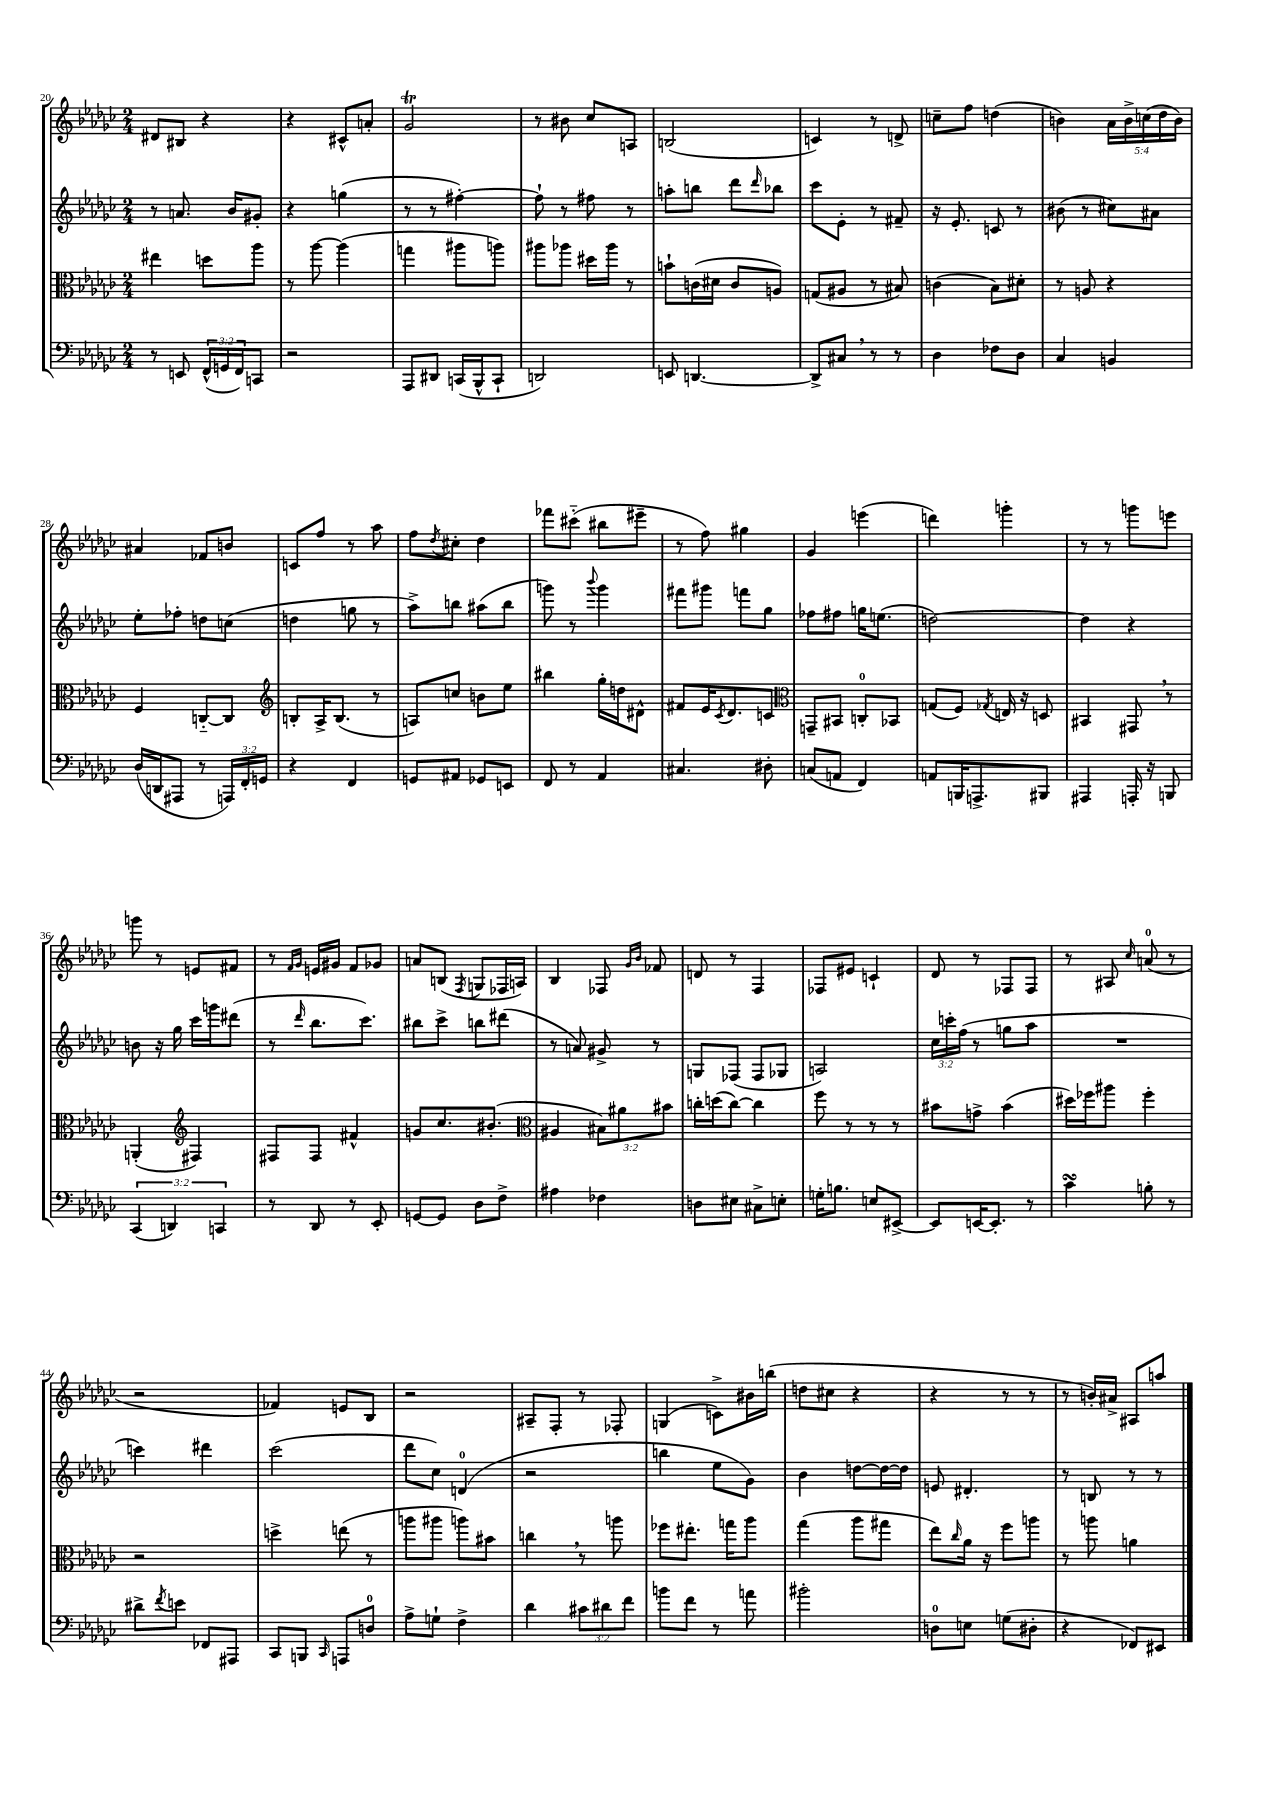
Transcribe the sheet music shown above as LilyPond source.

<<
\new StaffGroup <<
\new Staff = "s0" {
    \clef treble \key ges \major \numericTimeSignature \time 2/4 \override Staff.TupletNumber.text = #tuplet-number::calc-fraction-text
    dis'8 bis8 r4 |
    r4 cis'8-^ a'8-. |
    ges'2\trill |
    r8 bis'8 ces''8 a8 |
    b2( |
    c'4) r8 d'8-> |
    c''8-- f''8 d''4( |
    b'4) \tuplet 5/4 { aes'16 b'16-> c''16( des''16 b'16) } |
    ais'4 fes'8 b'8 |
    c'8 f''8 r8 aes''8 |
    f''8 \acciaccatura { des''8 } cis''8-. des''4 |
    fes'''8 cis'''8-_( bis''8 eis'''8-- |
    r8 f''8) gis''4 |
    ges'4 e'''4( |
    d'''4) g'''4-. |
    r8 r8 g'''8 e'''8 |
    g'''8 r8 e'8 fis'8 |
    r8 \grace { f'16 ges'16 } e'16 gis'16 f'8 ges'8 |
    a'8 b8( \acciaccatura { f8 } g8 fes16 a16) |
    bes4 fes8 \grace { ges'16 bes'16 } fes'8 |
    d'8 r8 f4 |
    fes8 eis'8 c'4-! |
    des'8 r8 fes8 fes8 |
    r8 ais8 \grace { ces''16 } a'8-0( r8 |
    r2 |
    fes'4) e'8 bes8 |
    r2 |
    ais8-- f8-. r8 fes8-. |
    g4( c'8->) bis'16 b''16( |
    d''8 cis''8 r4 |
    r4 r8 r8 |
    r8 b'16-.) ais'16-> ais8 a''8 \bar "|." |
}
\new Staff = "s1" {
    \clef treble \key ges \major \numericTimeSignature \time 2/4 \override Staff.TupletNumber.text = #tuplet-number::calc-fraction-text
    r8 a'8. bes'16 gis'8-. |
    r4 g''4( |
    r8 r8 fis''4~-.) |
    fis''8-! r8 fis''8 r8 |
    a''8-. b''8 des'''8 \grace { des'''16 } bes''8 |
    ces'''8 ees'8-. r8 fis'8-- |
    r16 ees'8.-. c'8 r8 |
    bis'8( r8 cis''8) ais'8 |
    ees''8-. fes''8-. d''8 c''8( |
    d''4 g''8 r8 |
    aes''8->) b''8 ais''8( b''8 |
    g'''8) r8 \appoggiatura { bes'''8 } g'''4 |
    fis'''8 gis'''8 f'''8 ges''8 |
    fes''8 fis''8 g''16 e''8.( |
    d''2~) |
    d''4 r4 |
    b'8 r16 ges''16 ces'''16 g'''16 dis'''8( |
    r8 \grace { des'''16 } bes''8. ces'''8.) |
    bis''8 ces'''8-> b''8 dis'''8( |
    r8 a'8) gis'8-> r8 |
    g8 fes8( fes8 ges8 |
    a2) |
    \tuplet 3/2 { ces''16 c'''16-. f''16( } r8 g''8 aes''8 |
    R2 |
    c'''4) dis'''4 |
    ces'''2( |
    des'''8 ces''8) d'4-0( |
    r2 |
    b''4 ees''8 ges'8) |
    bes'4 d''8~ d''16~ d''16 |
    e'8 dis'4.-. |
    r8 b8 r8 r8 \bar "|." |
}
\new Staff = "s2" {
    \clef alto \key ges \major \numericTimeSignature \time 2/4 \override Staff.TupletNumber.text = #tuplet-number::calc-fraction-text
    eis''4 d''8 aes''8 |
    r8 aes''8~ aes''4( |
    g''4 ais''8 a''8) |
    ais''8 aes''8 dis''16 aes''16 r8 |
    b'8-! c'16( dis'16 c'8 a8) |
    g8( ais8 r8 bis8) |
    c'4( bes8) dis'8-. |
    r8 a8 r4 |
    f4 c8~-_ c8 |
    \clef treble b8-. aes16-> b8.( r8 |
    a8) c''8 b'8 ees''8 |
    bis''4 ges''16-. d''16 dis'8-^ |
    fis'8 ees'16 \acciaccatura { ces'8 } des'8. c'8 |
    \clef alto g,8-- bis,8 c8-0-. bes,8 |
    g8( f8) \acciaccatura { ges8 } e16 r16 d8 |
    bis,4 gis,8 \breathe r8 |
    a,4-.( \clef treble fis4) |
    fis8 fis8 fis'4-^ |
    g'8 ces''8. bis'8.-.( |
    \clef alto ais4 \tuplet 3/2 { bis8) ais'8 bis'8 } |
    c''16-. d''16( c''8~) c''4 |
    f''8 r8 r8 r8 |
    bis'8 g'8-> bis'4( |
    dis''16) fes''16 ais''8 fes''4-. |
    r2 |
    d''4-> e''8( r8 |
    a''8 ais''8 a''8) bis'8 |
    c''4 \breathe r8 a''8 |
    fes''8 eis''8.-. g''16 aes''8 |
    ges''4( aes''8 gis''8 |
    ees''8) \grace { ces''16 } aes'16 r16 f''8 a''8 |
    r8 a''8 a'4 \bar "|." |
}
\new Staff = "s3" {
    \clef bass \key ges \major \numericTimeSignature \time 2/4 \override Staff.TupletNumber.text = #tuplet-number::calc-fraction-text
    r8 e,8 \tuplet 3/2 { f,16-^( g,16 f,16) } c,8 |
    r2 |
    aes,,8 dis,8 c,16( bes,,16-^ c,8-! |
    d,2) |
    e,8 d,4.~ |
    d,8-> cis8 \breathe r8 r8 |
    des4 fes8 des8 |
    ces4 b,4 |
    des16( d,16 ais,,8 r8 \tuplet 3/2 { a,,16) f,16-. g,16 } |
    r4 f,4 |
    g,8 ais,8 ges,8 e,8 |
    f,8 r8 aes,4 |
    cis4. dis8-. |
    c8( a,8 f,4) |
    a,8 b,,16 a,,8.-> bis,,8 |
    ais,,4 a,,16-. r16 b,,8 |
    \tuplet 3/2 { ces,4( d,4) c,4 } |
    r8 des,8 r8 ees,8-. |
    g,8~ g,8 des8 f8-> |
    ais4 fes4 |
    d8 eis8 cis8-> e8-. |
    g16-. b8. e8 eis,8~-> |
    eis,8 e,16~ e,8.-. r8 |
    ces'4\turn b8-. r8 |
    dis'8-> \acciaccatura { f'8 } e'8 fes,8 ais,,8 |
    ces,8 b,,8 \grace { ces,16 } a,,8 d8-0 |
    aes8-> g8-! f4-> |
    des'4 \tuplet 3/2 { cis'8 dis'8 f'8 } |
    b'8 f'8 r8 a'8 |
    bis'2-. |
    d8-0 e8 g8( dis8-. |
    r4 fes,8) eis,8 \bar "|." |
}
>>
>>
\layout { \context { \Score currentBarNumber = #20 } }
